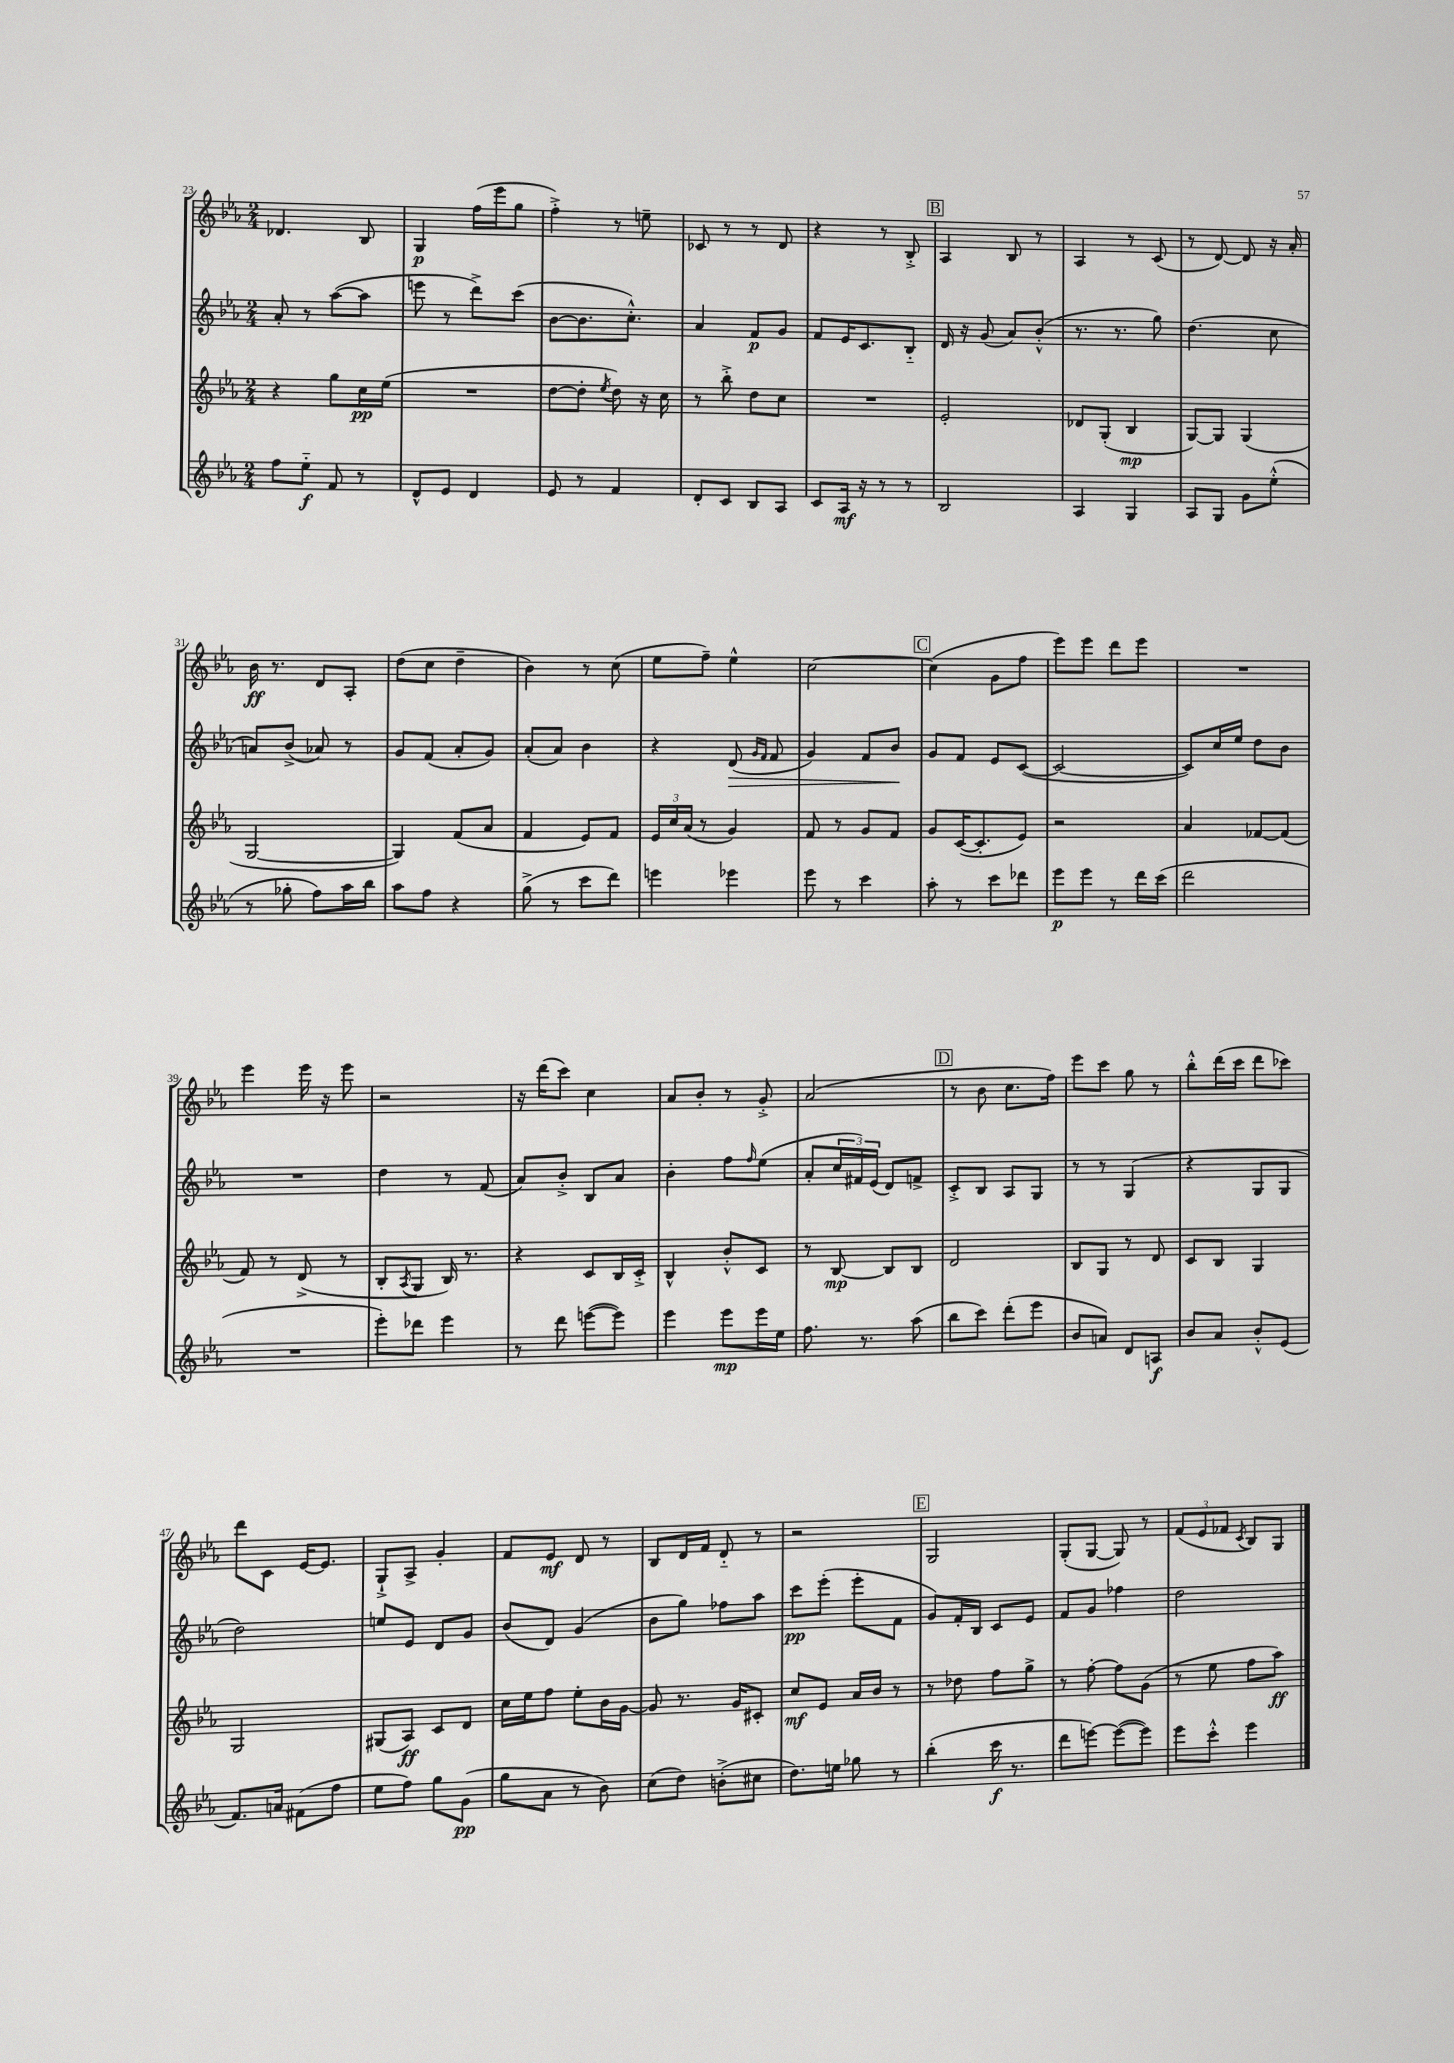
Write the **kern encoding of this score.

**kern	**dynam	**kern	**dynam	**kern	**dynam	**kern	**dynam
*part4	*part4	*part3	*part3	*part2	*part2	*part1	*part1
*staff4	*staff4	*staff3	*staff3	*staff2	*staff2	*staff1	*staff1
*clefG2	*	*clefG2	*	*clefG2	*	*clefG2	*
*k[b-e-a-]	*	*k[b-e-a-]	*	*k[b-e-a-]	*	*k[b-e-a-]	*
*M2/4	*	*M2/4	*	*M2/4	*	*M2/4	*
=23	=23	=23	=23	=23	=23	=23	=23
8ff\L	.	4r	.	8a-'/	.	4.d-X/	.
8ee-\J	f	.	.	8r	.	.	.
8f/	.	8gg\L	.	([8aa-\L	.	.	.
8r	.	16cc\L	pp	8aa-\J]	.	8B-/	.
.	.	(16ee-\JJ	.	.	.	.	.
=24	=24	=24	=24	=24	=24	=24	=24
8d^^/L	.	2r	.	8eeen\	.	4G/	p
8e-/J	.	.	.	8r	.	.	.
4d/	.	.	.	8ddd^\L)	.	(16ff\LL	.
.	.	.	.	.	.	16eee-\J	.
.	.	.	.	(8ccc\J	.	8gg\J	.
=25	=25	=25	=25	=25	=25	=25	=25
8e-/	.	[8dd\L	.	[8b-\L	.	4ff'^\)	.
8r	.	8dd'\J]	.	8.b-\]	.	.	.
.	.	8qee-/	.	.	.	.	.
4f/	.	8dd\)	.	.	.	8r	.
.	.	.	.	8.cc'^^\J)	.	.	.
.	.	16r	.	.	.	8een~\	.
.	.	16cc\	.	.	.	.	.
=26	=26	=26	=26	=26	=26	=26	=26
8d'/L	.	8r	.	4a-/	.	8c-X/	.
8c/J	.	8bb-'^\	.	.	.	8r	.
8B-/L	.	8dd\L	.	8f/L	p	8r	.
8A-/J	.	8cc\J	.	8g/J	.	8d/	.
=27	=27	=27	=27	=27	=27	=27	=27
8c/L	.	2r	.	8f/L	.	4r	.
16A-/Jk	mf	.	.	16e-/K	.	.	.
16r	.	.	.	8.c/	.	.	.
8r	.	.	.	.	.	8r	.
8r	.	.	.	8B-/J	.	8B-'^/	.
!!LO:REH:place=s1:t=B
=28	=28	=28	=28	=28	=28	=28	=28
2B-/	.	2e-'/	.	16d/	.	4A-/	.
.	.	.	.	16r	.	.	.
.	.	.	.	(8g/	.	.	.
.	.	.	.	8a-/L)	.	8B-/	.
.	.	.	.	(8b-'^^/J	.	8r	.
=29	=29	=29	=29	=29	=29	=29	=29
4A-/	.	8d-X/L	.	8.r	.	4A-/	.
.	.	(8G'/J	.	.	.	.	.
.	.	.	.	8.r	.	.	.
4G/	.	4B-/	mp	.	.	8r	.
.	.	.	.	8gg\)	.	(8c/	.
=30	=30	=30	=30	=30	=30	=30	=30
8A-/L	.	[8G/L)	.	(4.dd\	.	8r	.
8G/J	.	8G/J]	.	.	.	[8d/)	.
8g\L	.	(4G/	.	.	.	8d/]	.
(8ee-'^^\J	.	.	.	8cc\	.	16r	.
.	.	.	.	.	.	16a-'/	.
!!LO:LB:g=z
=31	=31	=31	=31	=31	=31	=31	=31
8r	.	[2G/	.	8an/L)	.	16b-\	ff
.	.	.	.	.	.	8.r	.
8gg-X'\	.	.	.	(8b-^/J	.	.	.
8ff\L)	.	.	.	8a-X/)	.	8d/L	.
16aa-\L	.	.	.	8r	.	8A-'/J	.
16bb-\JJ	.	.	.	.	.	.	.
=32	=32	=32	=32	=32	=32	=32	=32
8aa-\L	.	4G/])	.	8g/L	.	(8dd\L	.
8ff\J	.	.	.	(8f/J	.	8cc\J	.
4r	.	(8f/L	.	8a-'/L	.	4dd~\	.
.	.	8a-/J	.	8g/J)	.	.	.
=33	=33	=33	=33	=33	=33	=33	=33
(8gg^\	.	4f/	.	(8a-'/L	.	4b-\)	.
8r	.	.	.	8a-/J)	.	.	.
8ccc\L	.	8e-/L)	.	4b-\	.	8r	.
8ddd\J)	.	8f/J	.	.	.	(8cc\	.
=34	=34	=34	=34	=34	=34	=34	=34
4eeen\	.	24e-/LL	.	4r	.	8ee-\L	.
.	.	24cc/	.	.	.	.	.
.	.	(24a-/JJ	.	.	.	.	.
.	.	8r	.	.	.	8ff~\J)	.
!	!	!	!	!	!LO:HP:b	!	!
4eee-X\	.	4g/)	.	(8d/	>	4ee-^^\	.
.	.	.	.	16qqg/LL	.	.	.
.	.	.	.	16qqf/JJ	.	.	.
.	.	.	.	8f/	.	.	.
=35	=35	=35	=35	=35	=35	=35	=35
8eee-\	.	8f/	.	4g/)	.	[2cc\	.
8r	.	8r	.	.	.	.	.
4ccc\	.	8g/L	.	8f/L	.	.	.
.	.	8f/J	.	8b-/J	.	.	.
.	.	.	.	.	]	.	.
!!LO:REH:place=s1:t=C
=36	=36	=36	=36	=36	=36	=36	=36
8aa-'\	.	8g/L	.	8g/L	.	(4cc\]	.
8r	.	([16c/K	.	8f/J	.	.	.
.	.	8.c'/]	.	.	.	.	.
8ccc\L	.	.	.	8e-/L	.	8g\L	.
8ddd-X\J	.	8e-/J)	.	([8c/J	.	8ff\J	.
=37	=37	=37	=37	=37	=37	=37	=37
8eee-\L	p	2r	.	2c/_	.	8eee-\L)	.
8eee-\J	.	.	.	.	.	8eee-\J	.
8r	.	.	.	.	.	8ddd\L	.
16ddd\LL	.	.	.	.	.	8eee-\J	.
(16ccc\JJ	.	.	.	.	.	.	.
=38	=38	=38	=38	=38	=38	=38	=38
2ddd\	.	4a-/	.	8c/L])	.	2r	.
.	.	.	.	16cc/L	.	.	.
.	.	.	.	16ee-/JJ	.	.	.
.	.	[8f-X/L	.	8dd\L	.	.	.
.	.	(8f-/J]	.	8b-\J	.	.	.
!!LO:LB:g=z
=39	=39	=39	=39	=39	=39	=39	=39
2r	.	8f/)	.	2r	.	4eee-\	.
.	.	8r	.	.	.	.	.
.	.	(8d^/	.	.	.	16eee-\	.
.	.	.	.	.	.	16r	.
.	.	8r	.	.	.	8eee-\	.
=40	=40	=40	=40	=40	=40	=40	=40
8eee-'\L)	.	8B-'/L	.	4dd\	.	2r	.
.	.	8qA-/	.	.	.	.	.
8ddd-X\J	.	8G/J	.	.	.	.	.
4eee-\	.	16B-/)	.	8r	.	.	.
.	.	8.r	.	.	.	.	.
.	.	.	.	(8f/	.	.	.
=41	=41	=41	=41	=41	=41	=41	=41
8r	.	4r	.	8a-/L)	.	16r	.
.	.	.	.	.	.	(16ddd\KL	.
8ddd\	.	.	.	8b-'^/J	.	8ccc\J)	.
([8eeen\L	.	8c/L	.	8B-/L	.	4cc\	.
8eee\J])	.	16B-/L	.	8a-/J	.	.	.
.	.	16c'^/JJ	.	.	.	.	.
=42	=42	=42	=42	=42	=42	=42	=42
4eee-\	.	4B-^^/	.	4b-'\	.	8a-/L	.
.	.	.	.	.	.	8b-'/J	.
8eee-\L	mp	8b-'^^/L	.	8ff\L	.	8r	.
.	.	.	.	16qqff/	.	.	.
16eee-\L	.	8c/J	.	(8ee-\J	.	8g'^/	.
16ee-\JJ	.	.	.	.	.	.	.
=43	=43	=43	=43	=43	=43	=43	=43
8.ff\	.	8r	.	8a-'/L	.	(2a-/	.
.	.	[8B-/	mp	24cc/L	.	.	.
.	.	.	.	24f#X/)	.	.	.
8.r	.	.	.	.	.	.	.
.	.	.	.	(24e-/JJ	.	.	.
.	.	8B-/L]	.	8d/L)	.	.	.
(8aa-\	.	8B-/J	.	8fn^/J	.	.	.
!!LO:REH:place=s1:t=D
=44	=44	=44	=44	=44	=44	=44	=44
8bb-\L	.	2d/	.	8c'^/L	.	8r	.
8ccc\J)	.	.	.	8B-/J	.	8b-\	.
(8ddd'\L	.	.	.	8A-/L	.	8.cc\L	.
8eee-\J	.	.	.	8G/J	.	.	.
.	.	.	.	.	.	16ff\Jk)	.
=45	=45	=45	=45	=45	=45	=45	=45
8b-/L	.	8B-/L	.	8r	.	8eee-\L	.
8an/J)	.	8G/J	.	8r	.	8ccc\J	.
8d/L	.	8r	.	(4G/	.	8gg\	.
8An/J	f	8d/	.	.	.	8r	.
=46	=46	=46	=46	=46	=46	=46	=46
8b-/L	.	8c/L	.	4r	.	8bb-'^^\L	.
8a-/J	.	8B-/J	.	.	.	(16ddd\L	.
.	.	.	.	.	.	16ccc\JJ	.
8b-'^^/L	.	4G/	.	8G/L	.	8ddd\L	.
(8e-/J	.	.	.	8G/J	.	8ccc-X\J)	.
!!LO:LB:g=z
=47	=47	=47	=47	=47	=47	=47	=47
8.f/L)	.	2G/	.	2dd\)	.	8ddd\L	.
.	.	.	.	.	.	8c\J	.
16an/Jk	.	.	.	.	.	.	.
(8f#X\L	.	.	.	.	.	[16e-/KL	.
.	.	.	.	.	.	8.e-/J]	.
8ff\J	.	.	.	.	.	.	.
=48	=48	=48	=48	=48	=48	=48	=48
8ee-\L	.	(8G#X/L	.	8een/L	.	8G`^/L	.
8ff\J)	.	8A-/J)	ff	8e-/J	.	8A-^/J	.
8gg\L	.	8c/L	.	8d/L	.	4g'/	.
(8g\J	pp	8d/J	.	8g/J	.	.	.
=49	=49	=49	=49	=49	=49	=49	=49
8gg\L	.	16cc\LL	.	(8b-/L	.	8f/L	.
.	.	16ee-\J	.	.	.	.	.
8a-\J	.	8ff\J	.	8d/J)	.	8e-/J	mf
8r	.	8ee-'\L	.	(4g/	.	8d/	.
8b-\)	.	16b-\L	.	.	.	8r	.
.	.	[16g\JJ	.	.	.	.	.
=50	=50	=50	=50	=50	=50	=50	=50
(8cc\L	.	8g/]	.	8b-\L	.	8B-/L	.
8dd\J)	.	8.r	.	8gg\J)	.	16d/L	.
.	.	.	.	.	.	16f/JJ	.
(8bn'^\L	.	.	.	8ff-X\L	.	8d/	.
.	.	16g/KL	.	.	.	.	.
8cc#X\J	.	8c#X'/J	.	8aa-\J	.	8r	.
=51	=51	=51	=51	=51	=51	=51	=51
8.dd\L)	.	8cc/L	mf	8ccc\L	pp	2r	.
.	.	8e-/J	.	(8eee-'\J	.	.	.
16een\Jk	.	.	.	.	.	.	.
8gg-X\	.	16a-/LL	.	8eee-'\L	.	.	.
.	.	16b-/JJ	.	.	.	.	.
8r	.	8r	.	8f\J	.	.	.
!!LO:REH:place=s1:t=E
=52	=52	=52	=52	=52	=52	=52	=52
(4bb-'\	.	8r	.	8g/L)	.	2G/	.
.	.	8dd-X\	.	16f'/L	.	.	.
.	.	.	.	16B-/JJ	.	.	.
16ccc\	f	8ff\L	.	8c/L	.	.	.
8.r	.	.	.	.	.	.	.
.	.	8gg^\J	.	8e-/J	.	.	.
=53	=53	=53	=53	=53	=53	=53	=53
8ddd\L	.	8r	.	8f/L	.	(8G'/L	.
[8eeen\J)	.	[8ff'\	.	8g/J	.	[8G/J	.
(8eee\L_	.	8ff\L]	.	4ff-X\	.	8G/])	.
8eee\J])	.	(8g\J	.	.	.	8r	.
=54	=54	=54	=54	=54	=54	=54	=54
8eee-\L	.	8r	.	2dd\	.	(12f/L	.
.	.	.	.	.	.	12e-/	.
8ccc'^^\J	.	8ee-\	.	.	.	.	.
.	.	.	.	.	.	12f-X/J	.
.	.	.	.	.	.	8qc/	.
4eee-\	.	8ff\L	.	.	.	8B-/L)	.
.	.	8aa-\J)	ff	.	.	8G/J	.
==	==	==	==	==	==	==	==
*-	*-	*-	*-	*-	*-	*-	*-
